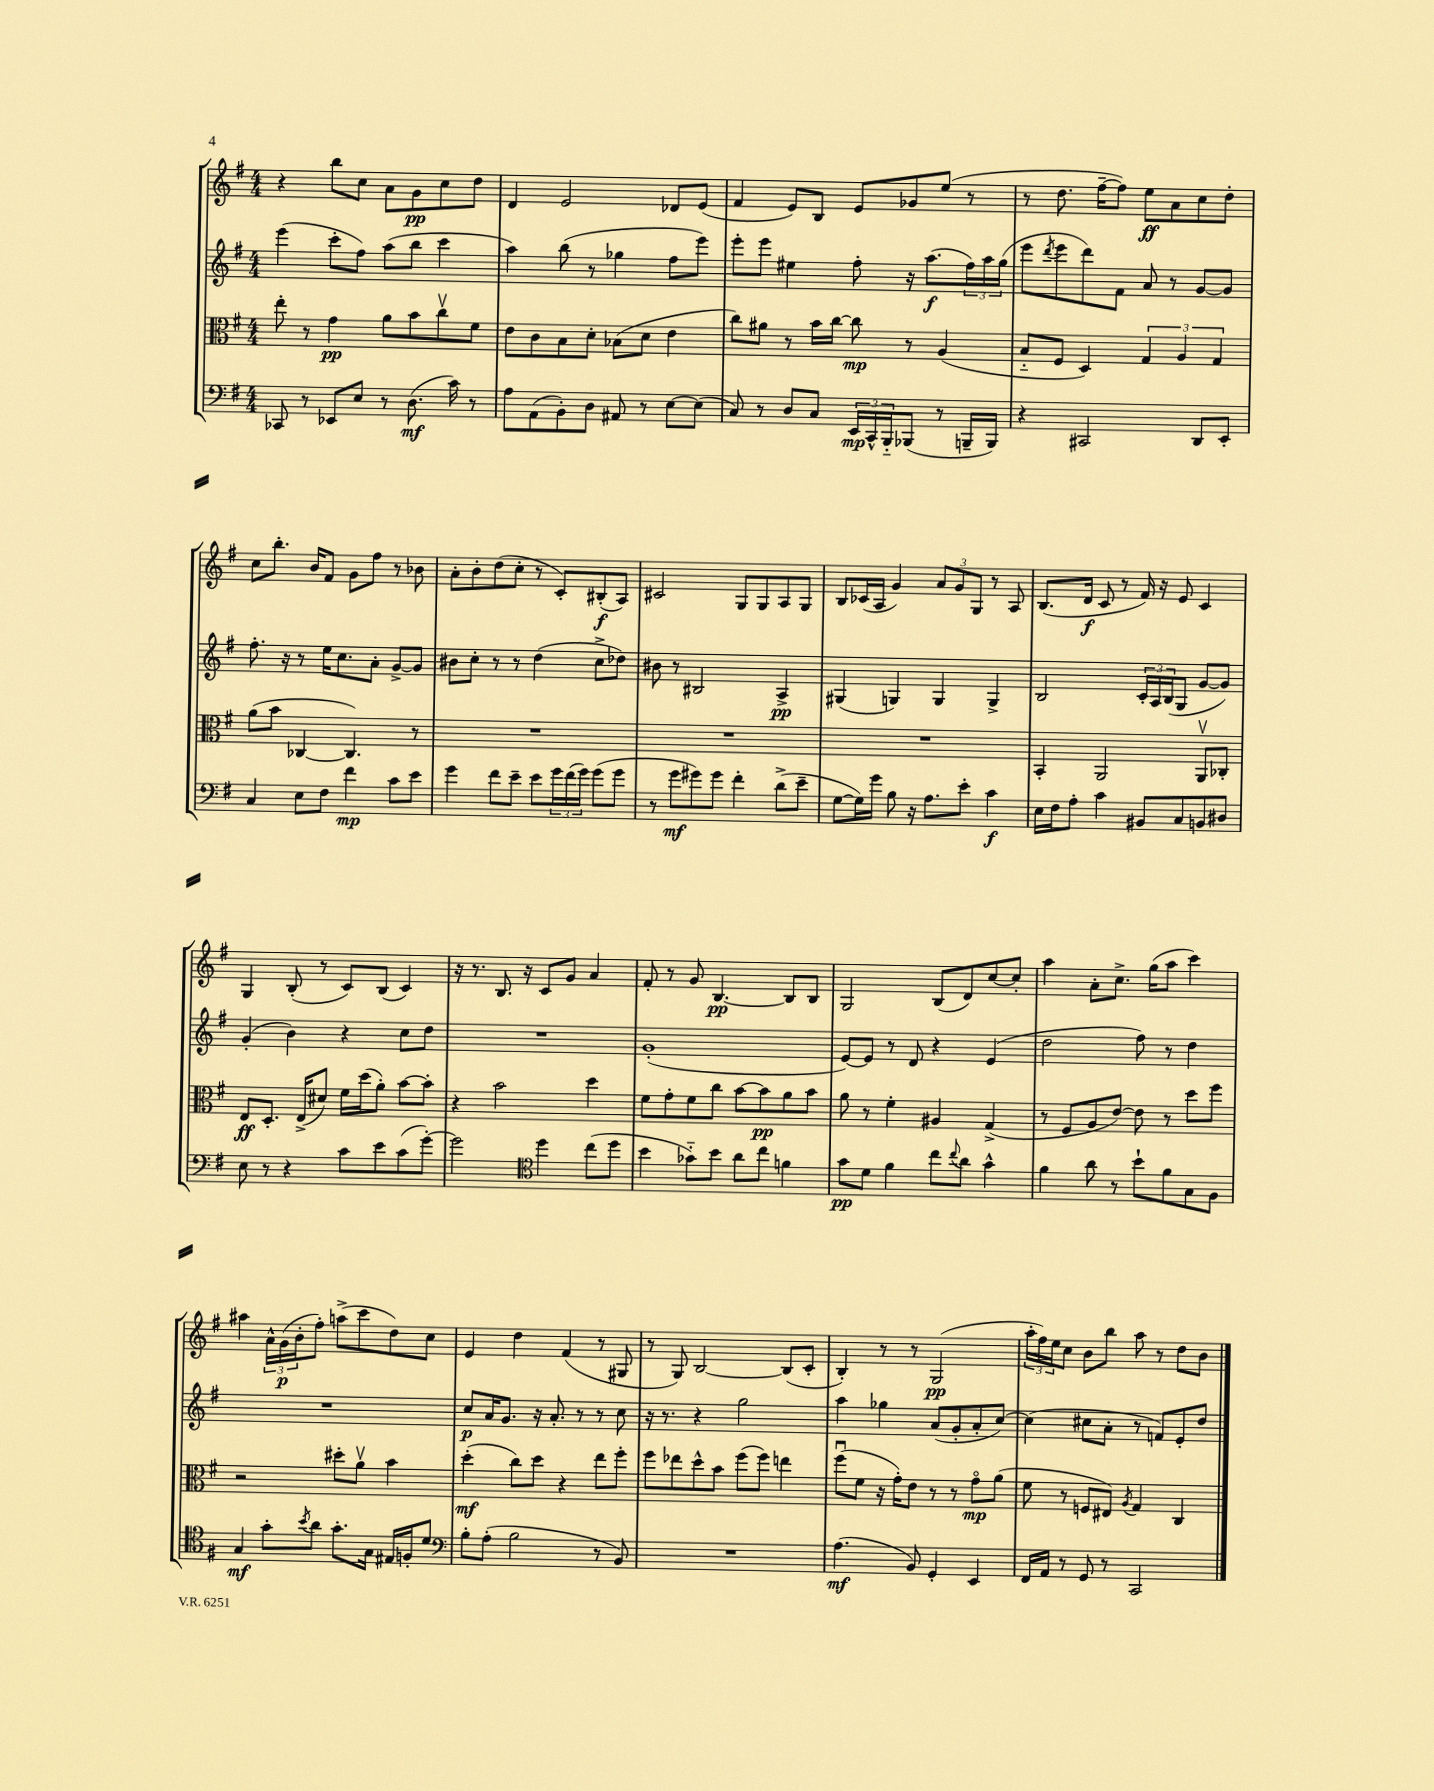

**kern	**dynam	**kern	**dynam	**kern	**dynam	**kern	**dynam
*part4	*part4	*part3	*part3	*part2	*part2	*part1	*part1
*staff4	*staff4	*staff3	*staff3	*staff2	*staff2	*staff1	*staff1
*clefF4	*	*clefC3	*	*clefG2	*	*clefG2	*
*k[f#]	*	*k[f#]	*	*k[f#]	*	*k[f#]	*
*M4/4	*	*M4/4	*	*M4/4	*	*M4/4	*
=126	=126	=126	=126	=126	=126	=126	=126
8CC-X/	.	8ee'\	.	(4eee\	.	4r	.
8r	.	8r	.	.	.	.	.
8EE-X/L	.	4g\	pp	8ccc'\L	.	8bb\L	.
8E/J	.	.	.	8ff#\J)	.	8cc\J	.
8r	.	8a\L	.	(8aa\L	.	8a\L	.
(8.D\	mf	8b\	.	8bb\J	.	8g\	pp
.	.	8ccv\	.	4ccc\	.	8cc\	.
16c\)	.	.	.	.	.	.	.
8r	.	8f#\J	.	.	.	8dd\J	.
=127	=127	=127	=127	=127	=127	=127	=127
8A\L	.	8e\L	.	4aa\)	.	4d/	.
(8AA\	.	8c\	.	.	.	.	.
8BB'\)	.	8B\	.	(8bb\	.	2e/	.
8D\J	.	8d'\J	.	8r	.	.	.
8AA#X/	.	(8B-X\L	.	4gg-X\	.	.	.
8r	.	8d\J	.	.	.	.	.
[8E\L	.	4e\	.	8ff#\L	.	8d-X/L	.
(8E\J]	.	.	.	8eee\J)	.	(8e/J	.
=128	=128	=128	=128	=128	=128	=128	=128
8C/)	.	8cc\L)	.	8eee'\L	.	4f#/	.
8r	.	8a#X\J	.	8eee\J	.	.	.
8D/L	.	8r	.	4ee#X\	.	8e/L)	.
8C/J	.	16b\LL	.	.	.	8B/J	.
.	.	[16cc\JJ	.	.	.	.	.
24EE/LL	mp	8cc\]	mp	8ff#'\	.	8e/L	.
24CC^^/	.	.	.	.	.	.	.
24BBB/J	.	.	.	.	.	.	.
(8BBB-X/J	.	8r	.	16r	.	8g-X/	.
.	.	.	.	(8.aa\L	f	.	.
8r	.	(4A/	.	.	.	(8ee/J	.
16BBBn~/LL	.	.	.	24ff#\L)	.	8r	.
.	.	.	.	24aa\	.	.	.
16BBB/JJ)	.	.	.	.	.	.	.
.	.	.	.	(24gg\JJ	.	.	.
=129	=129	=129	=129	=129	=129	=129	=129
4r	.	8B/L	.	8eee\L	.	8r	.
.	.	.	.	8qddd/	.	.	.
.	.	8F#/J	.	8eee\	.	8.dd\	.
2CC#X/	.	4D/)	.	8ddd\)	.	.	.
.	.	.	.	.	.	[16ff#~\KL	.
.	.	.	.	8f#\J	.	8ff#\J])	.
.	.	6G/	.	8a/	.	8ee\L	ff
.	.	.	.	8r	.	8a\	.
.	.	6A/	.	.	.	.	.
8DD/L	.	.	.	[8g/L	.	8cc\	.
.	.	6G/	.	.	.	.	.
8EE'/J	.	.	.	8g/J]	.	8dd'\J	.
!!LO:LB:g=z
=130	=130	=130	=130	=130	=130	=130	=130
4C/	.	(8a\L	.	8.ff#'\	.	8cc\L	.
.	.	8b\J	.	.	.	8.bb'\J	.
.	.	.	.	16r	.	.	.
8E\L	.	[4C-X/	.	8r	.	.	.
.	.	.	.	.	.	16b/KL	.
8F#\J	.	.	.	16ee\KL	.	8f#/J	.
.	.	.	.	8.cc\	.	.	.
4f#\	mp	4.C-/])	.	.	.	8g\L	.
.	.	.	.	8a'\J	.	8ff#\J	.
8c\L	.	.	.	[8g^/L	.	8r	.
8e\J	.	8r	.	8g/J]	.	8b-X\	.
=131	=131	=131	=131	=131	=131	=131	=131
4g\	.	1r	.	8b#X\L	.	8a'\L	.
.	.	.	.	8cc'\J	.	8b'\	.
8f#\L	.	.	.	8r	.	(8dd\	.
8e~\J	.	.	.	8r	.	8cc'\J	.
8e\L	.	.	.	(4dd\	.	8r	.
24g\L	.	.	.	.	.	8c'/L)	.
(24f#\	.	.	.	.	.	.	.
24g\JJ)	.	.	.	.	.	.	.
(8g\L	.	.	.	8cc^\L	.	(8B#X'/	f
8g\J	.	.	.	8dd-X\J)	.	8A/J)	.
=132	=132	=132	=132	=132	=132	=132	=132
8r	.	1r	.	8b#X\	.	2c#X/	.
8g\L	mf	.	.	8r	.	.	.
8g#X\)	.	.	.	2B#X/	.	.	.
8g#\J	.	.	.	.	.	.	.
4f#'\	.	.	.	.	.	8G/L	.
.	.	.	.	.	.	8G/	.
(8d^\L	.	.	.	4A^/	pp	8A/	.
8e~\J	.	.	.	.	.	8G/J	.
=133	=133	=133	=133	=133	=133	=133	=133
[8G\L	.	1r	.	(4G#X/	.	8B/L	.
16G\L])	.	.	.	.	.	(16c-X/L	.
16g\JJ	.	.	.	.	.	16A/JJ	.
8B\	.	.	.	4Gn/)	.	4g/)	.
16r	.	.	.	.	.	.	.
8.A\L	.	.	.	.	.	.	.
.	.	.	.	4G/	.	12a/L	.
.	.	.	.	.	.	12g/	.
8e'\J	.	.	.	.	.	.	.
.	.	.	.	.	.	12G/J	.
4c\	f	.	.	4G^/	.	8r	.
.	.	.	.	.	.	8A/	.
=134	=134	=134	=134	=134	=134	=134	=134
16E\LL	.	4BB'/	.	2B/	.	(8.B/L	.
16F#\J	.	.	.	.	.	.	.
8A'\J	.	.	.	.	.	.	.
.	.	.	.	.	.	16d/Jk	f
4c\	.	2AA/	.	.	.	8c/	.
.	.	.	.	.	.	8r	.
8BB#X/L	.	.	.	24c'/LL	.	16f#/)	.
.	.	.	.	24A/	.	.	.
.	.	.	.	.	.	16r	.
.	.	.	.	(24B/J	.	.	.
8C/	.	.	.	8G/J	.	8e/	.
8BBn/	.	8AAv/L	.	[8g/L	.	4c/	.
8D#X/J	.	8C-X'/J	.	8g/J])	.	.	.
!!LO:LB:g=z
=135	=135	=135	=135	=135	=135	=135	=135
8E\	.	8E/L	ff	(4g'/	.	4G/	.
8r	.	8.D'/J	.	.	.	.	.
4r	.	.	.	4b\)	.	(8B'/	.
.	.	(16E^/KL	.	.	.	.	.
.	.	8d#X/J)	.	.	.	8r	.
8c\L	.	16f#\LL	.	4r	.	8c/L)	.
.	.	(16dd\J	.	.	.	.	.
8e\	.	8a'\J)	.	.	.	(8B/J	.
(8c\	.	[8b\L	.	8cc\L	.	4c/)	.
[8g'\J)	.	8b'\J]	.	8dd\J	.	.	.
=136	=136	=136	=136	=136	=136	=136	=136
2g\]	.	4r	.	1r	.	16r	.
.	.	.	.	.	.	8.r	.
.	.	2b\	.	.	.	8.B/	.
.	.	.	.	.	.	16r	.
*clefC4	*	*	*	*	*	*	*
4dd\	.	.	.	.	.	8c/L	.
.	.	.	.	.	.	8g/J	.
(8cc\L	.	4dd\	.	.	.	4a/	.
8dd\J	.	.	.	.	.	.	.
=137	=137	=137	=137	=137	=137	=137	=137
4b\	.	8f#\L	.	(1g'	.	8f#'/	.
.	.	8g'\	.	.	.	8r	.
8g-X\L)	.	8f#\	.	.	.	8g/	.
8b\J	.	8cc\J	.	.	.	[4.B/	pp
8a\L	.	[8b\L	.	.	.	.	.
8cc\J	.	8b\]	pp	.	.	.	.
4fn\	.	8a\	.	.	.	8B/L]	.
.	.	8b\J	.	.	.	8B/J	.
=138	=138	=138	=138	=138	=138	=138	=138
8g\L	pp	8a\	.	[8e/L)	.	2G/	.
8d\J	.	8r	.	8e/J]	.	.	.
4f#\	.	4f#'\	.	8r	.	.	.
.	.	.	.	8d/	.	.	.
8cc\L	.	4A#X/	.	4r	.	(8B/L	.
8qqcc/	.	.	.	.	.	.	.
8a\J	.	.	.	.	.	8d/)	.
4g^^\	.	(4G^/	.	(4e/	.	[8cc/	.
.	.	.	.	.	.	8cc'/J]	.
=139	=139	=139	=139	=139	=139	=139	=139
4f#\	.	8r	.	2dd\	.	4aa\	.
.	.	8F#/L	.	.	.	.	.
8a\	.	8A/	.	.	.	8a'\L	.
8r	.	[8e/J)	.	.	.	8.cc^\J	.
8b`\L	.	8e\]	.	8ff#\)	.	.	.
.	.	.	.	.	.	(16gg\KL	.
8f#\	.	8r	.	8r	.	8aa\J	.
8G\	.	8dd\L	.	4dd\	.	4ccc\)	.
8F#\J	.	8ff#\J	.	.	.	.	.
!!LO:LB:g=z
=140	=140	=140	=140	=140	=140	=140	=140
4G/	mf	2r	.	1r	.	4aa#X\	.
8g'\L	.	.	.	.	.	24a^^\LL	.
.	.	.	.	.	.	(24g\	p
.	.	.	.	.	.	24b'\J	.
8qb/	.	.	.	.	.	.	.
8a\J	.	.	.	.	.	8ff#'\J)	.
8.g'\L	.	8dd#X'\L	.	.	.	(8aan^\L	.
.	.	8av\J	.	.	.	8ccc\	.
16G\Jk	.	.	.	.	.	.	.
16E#X/LL	.	4b\	.	.	.	8dd\)	.
16Fn'/J	.	.	.	.	.	.	.
8d/J	.	.	.	.	.	8cc\J	.
=141	=141	=141	=141	=141	=141	=141	=141
*clefF4	*	*	*	*	*	*	*
8B'\L	.	(4dd'\	mf	8cc/L	p	4e/	.
(8A'\J	.	.	.	16a/K	.	.	.
.	.	.	.	8.g/J	.	.	.
2B\	.	8cc\L)	.	.	.	4dd\	.
.	.	8dd\J	.	16r	.	.	.
.	.	.	.	8.a'/	.	.	.
.	.	4r	.	.	.	(4f#/	.
.	.	.	.	8r	.	.	.
8r	.	8ee\L	.	8r	.	8r	.
8BB/)	.	8ff#'\J	.	8cc\	.	8G#X/	.
=142	=142	=142	=142	=142	=142	=142	=142
1r	.	8ff#\L	.	16r	.	8r	.
.	.	.	.	8.r	.	.	.
.	.	8ee-X\	.	.	.	8G/)	.
.	.	8dd^^\	.	4r	.	[2B/	.
.	.	8b\J	.	.	.	.	.
.	.	(8ff#\L	.	2gg\	.	.	.
.	.	8ff#\J)	.	.	.	.	.
.	.	4een\	.	.	.	(8B/L]	.
.	.	.	.	.	.	8c'/J	.
=143	=143	=143	=143	=143	=143	=143	=143
(4.A\	mf	(8ff#u\L	.	4aa\	.	4B'/)	.
.	.	8f#\J	.	.	.	.	.
.	.	16r	.	4gg-X\	.	8r	.
.	.	16g'\KL)	.	.	.	.	.
8BB/)	.	8e\J	.	.	.	8r	.
4GG'/	.	8r	.	(8a/L	.	(2G/	pp
.	.	8r	.	8g'/	.	.	.
4EE/	.	8g\L	mp	8a'/	.	.	.
.	.	(8a\J	.	[8cc/J)	.	.	.
=144	=144	=144	=144	=144	=144	=144	=144
16FF#/LL	.	8f#\	.	(4cc\]	.	24aa'\LL	.
.	.	.	.	.	.	24ff#\)	.
16AA/JJ	.	.	.	.	.	.	.
.	.	.	.	.	.	24ee\J	.
8r	.	8r	.	.	.	8cc\J	.
8GG/	.	8Fn/L	.	8cc#X\L	.	8b\L	.
8r	.	8E#X/J)	.	8a'\J	.	8bb\J	.
.	.	8qA/	.	.	.	.	.
2CC/	.	4G/	.	8r	.	8aa\	.
.	.	.	.	8fn/L)	.	8r	.
.	.	4C/	.	8e'/	.	8dd\L	.
.	.	.	.	8dd/J	.	8b\J	.
==	==	==	==	==	==	==	==
*-	*-	*-	*-	*-	*-	*-	*-
